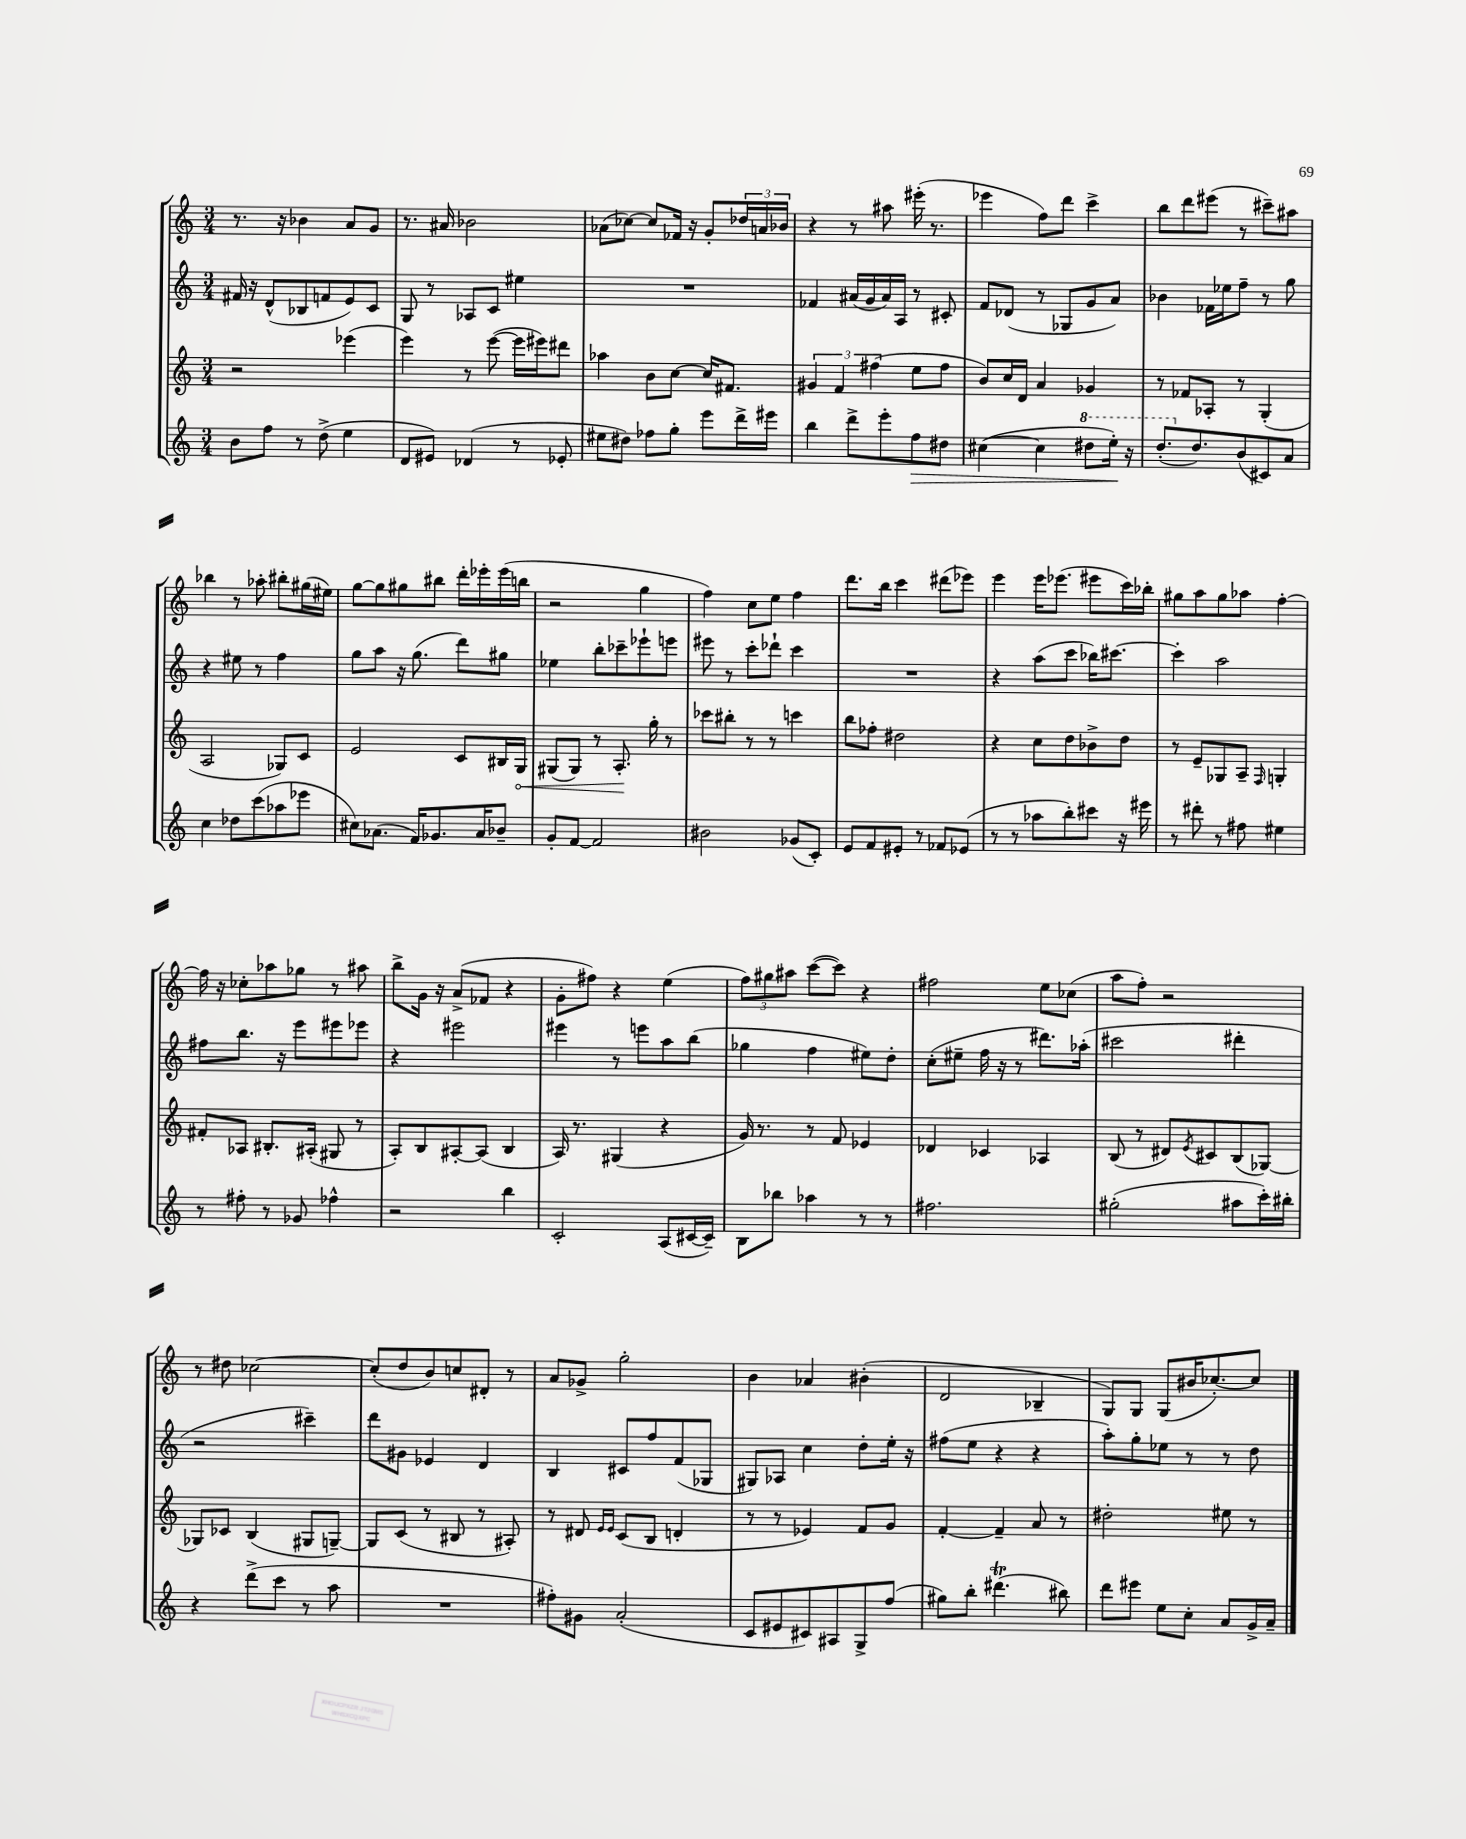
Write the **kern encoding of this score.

**kern	**dynam	**kern	**dynam	**kern	**kern
*part4	*part4	*part3	*part3	*part2	*part1
*staff4	*staff4	*staff3	*staff3	*staff2	*staff1
*clefG2	*	*clefG2	*	*clefG2	*clefG2
*k[]	*	*k[]	*	*k[]	*k[]
*M3/4	*	*M3/4	*	*M3/4	*M3/4
=7	=7	=7	=7	=7	=7
8b\L	.	2r	.	16f#X/	8.r
.	.	.	.	16r	.
8ff\J	.	.	.	(8d^^/L	.
.	.	.	.	.	16r
8r	.	.	.	8B-X/	4b-X\
(8dd^\	.	.	.	8fn/	.
4ee\	.	(4eee-X\	.	8e/)	8a/L
.	.	.	.	8c/J	8g/J
=8	=8	=8	=8	=8	=8
8d/L	.	4eee\)	.	8G/	8.r
8e#X/J)	.	.	.	8r	.
.	.	.	.	.	16a#X/
(4d-X/	.	8r	.	8A-X/L	2b-X\
.	.	([8eee\	.	8c/J	.
8r	.	16eee\LL]	.	4ee#X\	.
.	.	16eee#X\J)	.	.	.
8e-X'/	.	8ddd#X\J	.	.	.
=9	=9	=9	=9	=9	=9
8ee#X\L	.	4aa-X\	.	2.r	(8a-X\L
8dd#X\J)	.	.	.	.	[8cc-X\J)
8ff-X\L	.	8b\L	.	.	8cc-/L]
8gg'\J	.	[8cc\J	.	.	16f-X/Jk
.	.	.	.	.	16r
8eee\L	.	16cc/KL]	.	.	8g'/L
.	.	8.f#X/J	.	.	.
16ddd^\L	.	.	.	.	24dd-X/L
.	.	.	.	.	24an/
16eee#X\JJ	.	.	.	.	.
.	.	.	.	.	24b-X/JJ
=10	=10	=10	=10	=10	=10
4bb\	.	6g#X/	.	4f-X/	4r
.	.	6f/	.	.	.
8ddd^\L	.	.	.	(16a#X/LL	8r
.	.	.	.	16g/	.
.	.	(6ff#X\	.	.	.
8eee'\	.	.	.	16a#/)	8aa#X\
.	.	.	.	16A/JJ	.
!	!LO:HP:b	!	!	!	!
8ff\	>	8ee\L	.	8r	(16eee#X'\
.	.	.	.	.	8.r
8dd#X\J	.	8ff#\J	.	8c#X'/	.
=11	=11	=11	=11	=11	=11
([4cc#X\	.	8b/L)	.	8f/L	4eee-X\
.	.	16cc/L	.	(8d-X/J	.
.	.	16d/JJ	.	.	.
4cc#\]	.	4a/	.	8r	8ff\L)
.	.	.	.	8G-X/L	8ddd\J
*8va	*	*	*	*	*
8ddd#X\L	.	4g-X/	.	8g/	4ccc^\
16eee'\Jk)	.	.	.	8a/J)	.
16r	]	.	.	.	.
=12	=12	=12	=12	=12	=12
(8.ddd'/L	.	8r	.	4b-X\	8bb\L
.	.	8f-X/L	.	.	8ddd\
*X8va	*	*	*	*	*
8.dd/)	.	.	.	.	.
.	.	8A-X'/J	.	16f-X\LL	(8eee#X\J
.	.	.	.	16ee-X\J	.
(8b/	.	8r	.	8ff~\J	8r
8c#X/)	.	(4G'/	.	8r	8ccc#X~\L)
8a/J	.	.	.	8gg\	8aa#X\J
!!LO:LB:g=z
=13	=13	=13	=13	=13	=13
4cc\	.	2A/	.	4r	4bb-X\
8dd-X\L	.	.	.	8ee#X\	8r
(8ccc\	.	.	.	8r	8aa-X'\
8aa-X\	.	8G-X/L)	.	4ff\	8bb#X'\L
8eee-X\J	.	8c/J	.	.	(16gg#X\L
.	.	.	.	.	16ee#X\JJ)
=14	=14	=14	=14	=14	=14
8cc#X\L)	.	2e/	.	8gg\L	[8gg\L
(8.a-X\J	.	.	.	8aa\J	8gg\]
.	.	.	.	16r	8gg#X\
16f/KL)	.	.	.	(8.gg\	.
8.g-X/	.	.	.	.	8bb#X\J
.	.	8c/L	.	8ddd\L)	16ddd'\LL
16a-/K	.	.	.	.	16eee-X'\
8b-X~/J	.	16B#X/L	.	8gg#X\J	(16eee-\
!	!	!	!LO:HP:b	!	!
.	.	16G/JJ	<	.	16bbn\JJ
=15	=15	=15	=15	=15	=15
8g'/L	.	(8G#X/L	.	4ee-X\	2r
[8f/J	.	8G#/J)	.	.	.
2f/]	.	8r	.	8bb'\L	.
.	.	8.A'/	.	8ccc-X~\	.
.	.	.	.	8eee-X`\	4gg\
.	.	16gg'\	[	.	.
.	.	8r	.	8eeen\J	.
=16	=16	=16	=16	=16	=16
2b#X\	.	8ccc-X\L	.	8eee#X\	4ff\)
.	.	8bb#X'\J	.	8r	.
.	.	8r	.	8ccc'\L	8cc\L
.	.	8r	.	8ddd-X`\J	8ee\J
(8g-X/L	.	4cccn\	.	4ccc\	4ff\
8c'/J)	.	.	.	.	.
=17	=17	=17	=17	=17	=17
8e/L	.	8bb\L	.	2.r	8.ddd\L
8f/	.	8ff-X'\J	.	.	.
.	.	.	.	.	16bb\Jk
8e#X'/J	.	2dd#X\	.	.	4ccc\
8r	.	.	.	.	.
8f-X/L	.	.	.	.	(8ddd#X\L
(8e-X/J	.	.	.	.	8eee-X\J)
=18	=18	=18	=18	=18	=18
8r	.	4r	.	4r	4eee\
8r	.	.	.	.	.
8aa-X\L	.	8cc\L	.	(8aa\L	16eee\KL
.	.	.	.	.	(8.eee-X\J
8bb'\)	.	8dd\	.	8ccc\J	.
8ccc#X\J	.	8b-X^\	.	16bb-X\KL)	8eee#X\L
.	.	.	.	[8.ccc#X\J	.
16r	.	8dd\J	.	.	16ccc\L)
16eee#X\	.	.	.	.	16bb-X'\JJ
=19	=19	=19	=19	=19	=19
8r	.	8r	.	4ccc#'\]	8gg#X\L
8ddd#X'\	.	8e~/L	.	.	8aa\
8r	.	8G-X/	.	2aa\	8gg#\
8ff#X\	.	8A~/J	.	.	8aa-X\J
.	.	16qqF/	.	.	.
4ee#X\	.	4Gn'/	.	.	[4ff'\
!!LO:LB:g=z
=20	=20	=20	=20	=20	=20
8r	.	8f#X'/L	.	8ff#X\L	16ff\]
.	.	.	.	.	16r
8ff#X'\	.	8A-X/J	.	8.bb\J	8cc-X'\L
8r	.	8.B#X'/L	.	.	8aa-X\
.	.	.	.	16r	.
8g-X/	.	.	.	8eee\L	8gg-X\J
.	.	(16A#X'/Jk	.	.	.
4ff-X^^\	.	8G#X/	.	8eee#X\	8r
.	.	8r	.	8eee-X\J	8aa#X\
=21	=21	=21	=21	=21	=21
2r	.	8A'/L)	.	4r	8bb^\L
.	.	8B/	.	.	16g\Jk
.	.	.	.	.	16r
.	.	[8A#X'/	.	2eee#X\	(8a^/L
.	.	(8A#/J]	.	.	8f-X/J
4bb\	.	4B/	.	.	4r
=22	=22	=22	=22	=22	=22
2c'/	.	16A/)	.	4eee#X\	8g'\L
.	.	8.r	.	.	.
.	.	.	.	.	8ff#X\J)
.	.	(4G#X/	.	8r	4r
.	.	.	.	8eeen\L	.
(8A/L	.	4r	.	8aa\	(4ee\
[16c#X/L	.	.	.	(8bb\J	.
16c#~/JJ])	.	.	.	.	.
=23	=23	=23	=23	=23	=23
8B\L	.	16g/)	.	4gg-X\	12ff\L)
.	.	8.r	.	.	.
.	.	.	.	.	12gg#X\
8bb-X\J	.	.	.	.	.
.	.	.	.	.	12aa#X\J
4aa-X\	.	8r	.	4ff\	([8ccc\L
.	.	8f/	.	.	8ccc\J])
8r	.	4e-X/	.	8ee#X\L)	4r
8r	.	.	.	8dd'\J	.
=24	=24	=24	=24	=24	=24
2.ff#X\	.	4d-X/	.	(8cc'\L	2ff#X\
.	.	.	.	8ee#X~\J	.
.	.	4c-X/	.	16ff\	.
.	.	.	.	16r	.
.	.	.	.	8r	.
.	.	4A-X/	.	8.ddd#X\L)	8ee\L
.	.	.	.	.	(8cc-X\J
.	.	.	.	(16aa-X'\Jk	.
=25	=25	=25	=25	=25	=25
(2gg#X'\	.	(8B/	.	2ccc#X\	8aa\L
.	.	8r	.	.	8ff'\J)
.	.	8d#X/L)	.	.	2r
.	.	8qe/	.	.	.
.	.	8c#X/	.	.	.
8aa#X\L	.	(8B/	.	4ddd#X'\	.
16ccc'\L)	.	[8G-X/J)	.	.	.
16bb#X'\JJ	.	.	.	.	.
!!LO:LB:g=z
=26	=26	=26	=26	=26	=26
4r	.	8G-X/L]	.	2r	8r
.	.	8c-X/J	.	.	8dd#X\
(8ddd^\L	.	(4B/	.	.	[2cc-X\
8ccc\J	.	.	.	.	.
8r	.	8G#X/L	.	4ccc#X~\)	.
8aa\	.	[8Gn~/J)	.	.	.
=27	=27	=27	=27	=27	=27
2.r	.	8G/L]	.	8ddd\L	(8cc-'/L]
.	.	(8c/J	.	8g#X\J	8dd/
.	.	8r	.	4e-X/	8b/)
.	.	8B#X/	.	.	8ccn/
.	.	8r	.	4d/	8d#X'/J
.	.	8A#X'/)	.	.	8r
=28	=28	=28	=28	=28	=28
8ff#X'\L)	.	8r	.	4B/	8a/L
8g#X\J	.	8d#X/	.	.	8g-X^/J
.	.	16qqe/LL	.	.	.
.	.	16qqe/JJ	.	.	.
(2a'/	.	(8c/L	.	8c#X/L	2gg'\
.	.	8B/J	.	8ff/	.
.	.	4dn'/	.	(8f/	.
.	.	.	.	8G-X/J	.
=29	=29	=29	=29	=29	=29
8c/L	.	8r	.	8G#X/L)	4b\
8e#X/	.	8r	.	8A-X/J	.
8c#X/)	.	4e-X/)	.	4cc\	4a-X/
8A#X/	.	.	.	.	.
8G^/	.	8f/L	.	8dd'\L	(4b#X'\
(8ff/J	.	8g/J	.	16ee'\Jk	.
.	.	.	.	16r	.
=30	=30	=30	=30	=30	=30
8gg#X\L)	.	[4f'/	.	(8ff#X\L	2d/
8bb'\J	.	.	.	8ee\J	.
(4.ddd#Xt\	.	4f~/]	.	4r	.
.	.	8a/	.	4r	4B-X~/
8bb#X\)	.	8r	.	.	.
=31	=31	=31	=31	=31	=31
8ddd\L	.	2dd#X'\	.	8aa'\L)	8G/L)
8eee#X\J	.	.	.	8gg'\	8G/J
8ee\L	.	.	.	8ee-X\J	(8G/L
8cc'\J	.	.	.	8r	16b#X/K
.	.	.	.	.	[8.cc-X'/)
8a/L	.	8ee#X\	.	8r	.
16g^/L	.	8r	.	8dd\	8cc-/J]
16a~/JJ	.	.	.	.	.
==	==	==	==	==	==
*-	*-	*-	*-	*-	*-
